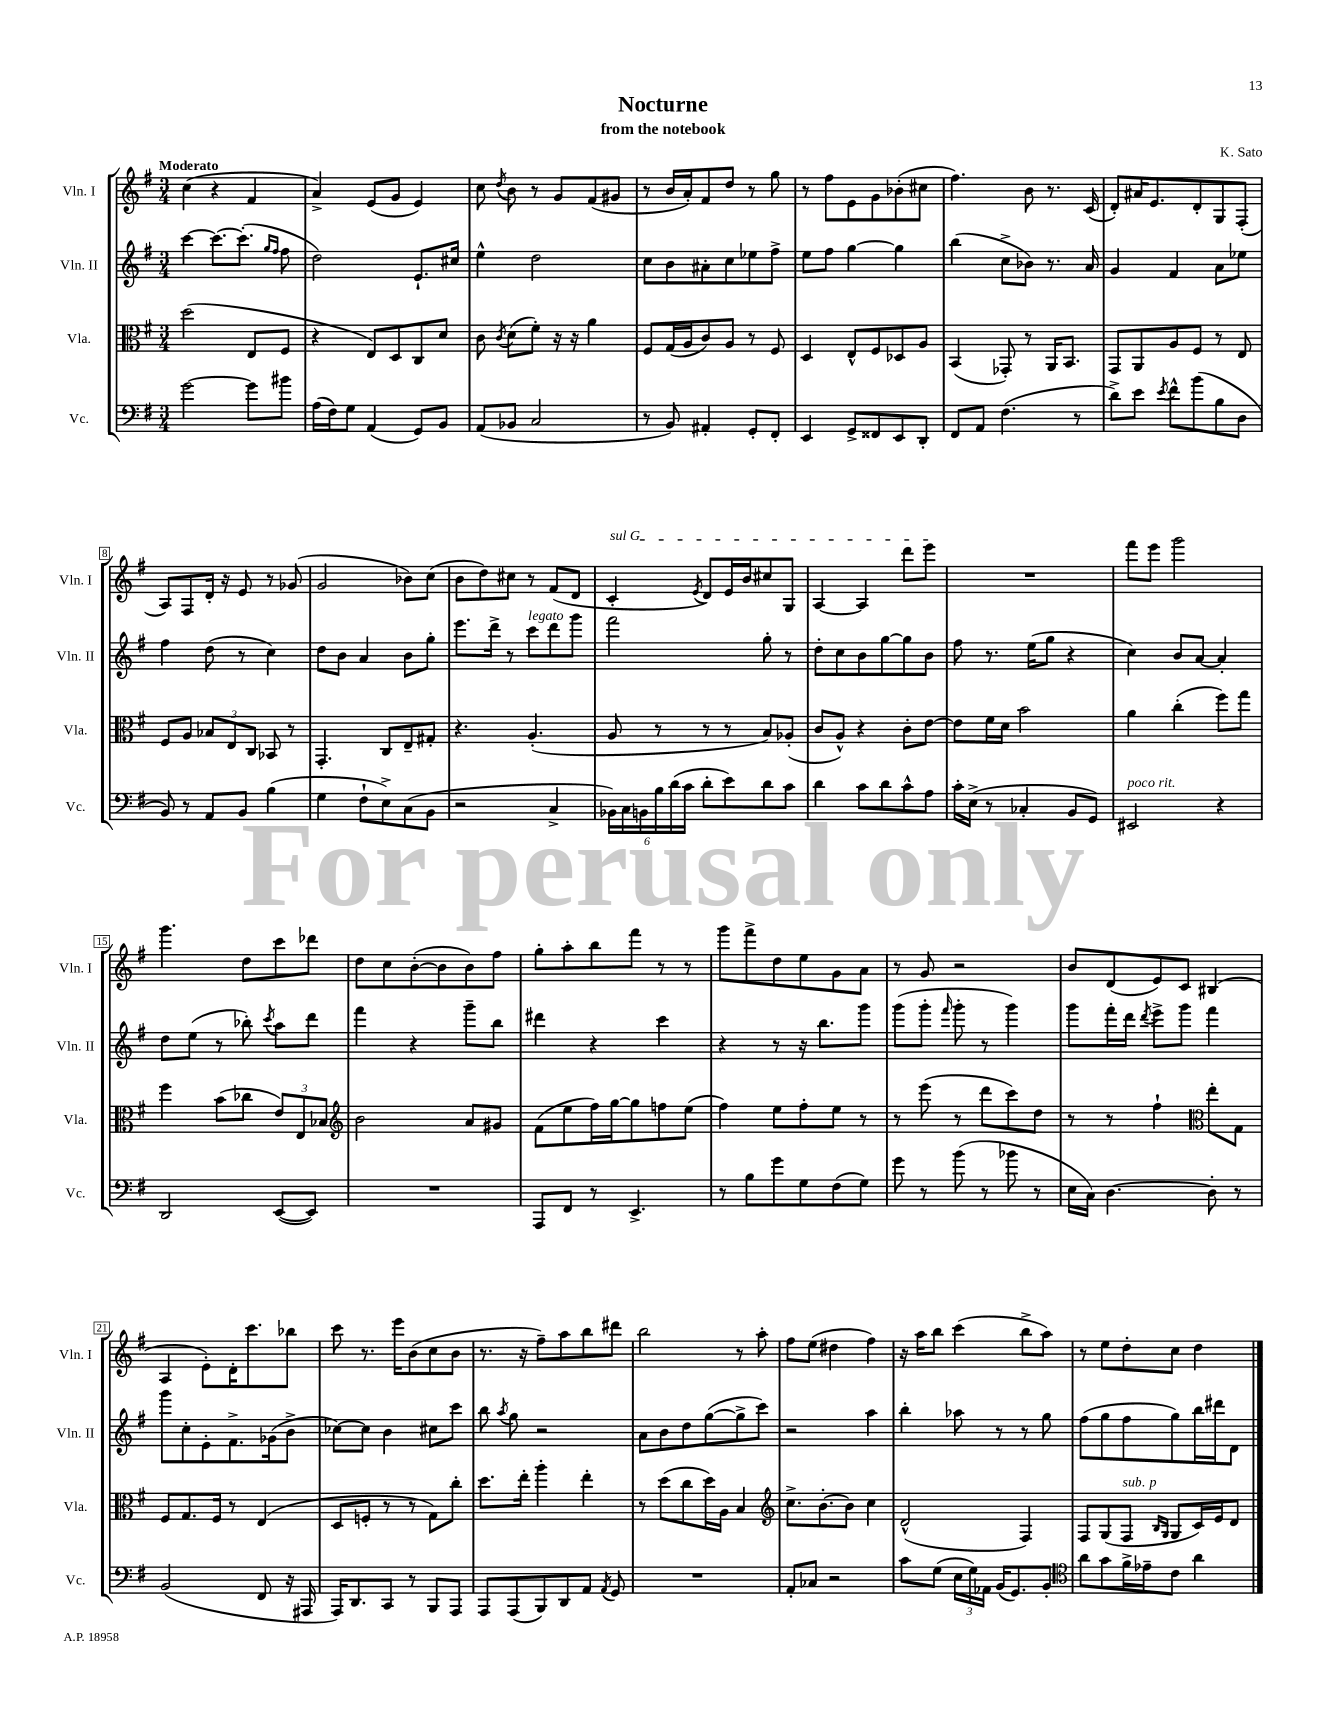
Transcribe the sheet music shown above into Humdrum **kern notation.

**kern	**kern	**kern	**kern
*part4	*part3	*part2	*part1
*staff4	*staff3	*staff2	*staff1
*I"Vc.	*I"Vla.	*I"Vln. II	*I"Vln. I
*I'Vc.	*I'Vla.	*I'Vln. II	*I'Vln. I
*clefF4	*clefC3	*clefG2	*clefG2
*k[f#]	*k[f#]	*k[f#]	*k[f#]
*M3/4	*M3/4	*M3/4	*M3/4
=1	=1	=1	=1
!	!	!	!LO:TX:a:B:t=Moderato
[2g\	(2dd\	[4ccc\	(4cc\
.	.	8.ccc\L_	4r
.	.	(8.ccc'\J]	.
8g\L]	8E/L	.	4f#/
.	.	16qqgg/LL	.
.	.	16qqff#/JJ	.
8b#X\J	8F#/J	8ff#\	.
=2	=2	=2	=2
(16A\LL	4r	2dd\)	4a^/)
16F#\J)	.	.	.
8G\J	.	.	.
(4AA/	8E/L)	.	(8e/L
.	8D/	.	8g/J
8GG/L)	8C/	8.e`/L	4e/)
8BB/J	8d/J	.	.
.	.	16cc#X/Jk	.
=3	=3	=3	=3
(8AA/L	8c\	4ee^^\	8cc\
.	8qc/	.	8qdd/
8BB-X/J	(8d\L	.	8b\
2C/	8f#'\J)	2dd\	8r
.	16r	.	8g/L
.	16r	.	.
.	4a\	.	(8f#/
.	.	.	8g#X/J
=4	=4	=4	=4
8r	8F#/L	8cc\L	8r
8BB/)	(16G/L	8b\	16b/LL
.	16A/J	.	16a'/J)
4AA#X'/	8c/)	8a#X'\	8f#/
.	8A/J	8cc\	8dd/J
8GG'/L	8r	8ee-X\	8r
8FF#'/J	8F#/	8ff#^\J	8gg\
=5	=5	=5	=5
4EE/	4D/	8ee\L	8r
.	.	8ff#\J	8ff#\L
8GG^/L	8E^^/L	[4gg\	8e\
8FF##X/	8F#/	.	8g\
8EE/	8D-X/	4gg\]	(8b-X'\
8DD'/J	8A/J	.	8cc#X\J
=6	=6	=6	=6
8FF#/L	(4BB/	(4bb\	4.ff#\)
8AA/J	.	.	.
(4.F#\	8GG-X'/)	8cc^\L	.
.	8r	8b-X\J)	8b\
.	16AA/KL	8.r	8.r
.	8.BB/J	.	.
8r	.	.	.
.	.	16a/	(16c/
=7	=7	=7	=7
8d^\L)	8GG/L	4g/	8d'/L)
8e\J	8AA/	.	16a#X/K
.	.	.	8.e/
8qe/	.	.	.
8f#^^\L	8A/	4f#/	.
(8b\	8F#/J	.	8d'/
8B\	8r	8a\L	8G/
8D\J	8E/	8ee-X\J	(8F#'/J
!!LO:LB:g=z
=8	=8	=8	=8
8BB/)	8F#/L	4ff#\	8A/L)
8r	8A/J	.	8F#/
8AA/L	12B-X/L	(8dd\	16d'/Jk
.	.	.	16r
.	12E/	.	.
8BB/J	.	8r	8e/
.	12C/J	.	.
(4B\	8BB-X/	4cc\)	8r
.	8r	.	(8g-X/
=9	=9	=9	=9
4G\	4.GG'/	8dd\L	2g/
.	.	8b\J	.
8F#`\L	.	4a/	.
8E^\)	8C/L	.	.
(8C\	8E~/	8b\L	8b-X\L)
8BB\J	8G#X'/J	8gg'\J	(8cc\J
=10	=10	=10	=10
2r	4.r	8.eee\L	8b\L
.	.	.	8dd\)
.	.	16ddd^\Jk	.
.	.	8r	8cc#X\J
!	!	!LO:TX:a:i:t=legato	!
.	(4.A'/	8ccc\L	8r
4C^/	.	8ddd\	(8f#/L
.	.	8ggg\J	8d/J
=11	=11	=11	=11
!	!	!	!LO:TX:a:i:t=sul G
24BB-X\LL)	8A/	2fff#\	4c'/
24C\	.	.	.
24BBn\	.	.	.
24B\	8r	.	.
(24d\	.	.	.
24c\JJ	.	.	.
.	.	.	8qe/
8d'\L	8r	.	8d/L)
8e\)	8r	.	16e/L
.	.	.	16b/J
8d\	8B/L)	8gg'\	8cc#X/
8c\J	(8A-X'/J	8r	8G/J
=12	=12	=12	=12
4d\	8c/L	8dd'\L	[4A/
.	8A^^/J)	8cc\	.
8c\L	4r	8b\	4A/]
8d\	.	[8gg\	.
8c^^\	8c'\L	8gg\]	8ddd\L
8A\J	[8e\J	8b\J	8eee\J
=13	=13	=13	=13
16c'\LL	8e\L]	8ff#\	2.r
(16E^\JJ	.	.	.
8r	16f#\L	8.r	.
.	16d\JJ	.	.
4C-X'/	2b\	.	.
.	.	(16ee\KL	.
.	.	8gg\J	.
8BB/L	.	4r	.
8GG/J)	.	.	.
=14	=14	=14	=14
!LO:TX:a:i:t=poco rit.	!	!	!
2EE#X/	4a\	4cc\)	8fff#\L
.	.	.	8eee\J
.	(4cc'\	8b/L	2ggg\
.	.	[8a/J	.
4r	8ff#\L)	4a'/]	.
.	8gg\J	.	.
!!LO:LB:g=z
=15	=15	=15	=15
2DD/	4ff#\	8dd\L	4.ggg\
.	.	(8ee\J	.
.	(8b\L	8r	.
.	8cc-X\J	8bb-X'\)	8dd\L
.	.	8qccc/	.
([8EE/L	12e/L)	8aa\L	8ccc\
.	12E/	.	.
8EE/J])	.	8ddd\J	8ddd-X\J
.	12B-X/J	.	.
=16	=16	=16	=16
*	*clefG2	*	*
2.r	2b\	4fff#\	8dd\L
.	.	.	8cc\
.	.	4r	([8b'\
.	.	.	8b\]
.	8a/L	8ggg~\L	8b\)
.	8g#X/J	8bb\J	8ff#\J
=17	=17	=17	=17
8AAA/L	(8f#\L	4ddd#X\	8gg'\L
8FF#/J	8ee\	.	8aa'\
8r	16ff#\L)	4r	8bb\
.	[16gg\J	.	.
4.EE^/	8gg\]	.	8fff#\J
.	8ffn\	4ccc\	8r
.	(8ee\J	.	8r
=18	=18	=18	=18
8r	4ff#\)	4r	8ggg\L
8B\L	.	.	8fff#^\
8g\	8ee\L	8r	8dd\
8G\	8ff#'\	16r	8ee\
.	.	8.bb\L	.
(8F#\	8ee\J	.	8g\
8G\J)	8r	8ggg\J	8a\J
=19	=19	=19	=19
8g\	8r	(8ggg\L	8r
8r	(8eee\	8ggg'\J	8g/
.	.	16qqfff#/	.
(8b\	8r	8ggg'\	2r
8r	8ddd\L	8r	.
8b-X\	8ccc\)	4ggg\)	.
8r	8dd\J	.	.
=20	=20	=20	=20
16E\LL	8r	8ggg\L	8b/L
16C\JJ)	.	.	.
[4.D\	8r	16fff#'\L	(8d/
.	.	16ddd\JJ	.
.	.	8qddd/	.
.	4ff#`\	8eee^\L	8e/)
.	.	8ggg\J	8c/J
*	*clefC3	*	*
8D'\]	8ee'\L	4fff#\	(4B#X/
8r	8G\J	.	.
!!LO:LB:g=z
=21	=21	=21	=21
(2BB/	8F#/L	8ggg\L	4A/
.	8.G/	8cc'\	.
.	.	8e'\	8e'\L)
.	16F#/Jk	.	.
.	8r	8.f#^\	16d'\K
.	.	.	8.ccc\
8FF#/	(4E/	.	.
.	.	(16g-X\k	.
16r	.	8b^\J	8bb-X\J
16AAA#X/	.	.	.
=22	=22	=22	=22
16AAA/KL)	8D/L	[8cc-X\L)	8ccc\
8.DD/	.	.	.
.	8Fn'/J	8cc-\J]	8.r
8CC/J	8r	4b\	.
.	.	.	16eee\KL
8r	8r	.	(8b\
8BBB/L	8G\L)	8cc#X\L	8cc\
8AAA/J	8cc'\J	8ccc\J	8b\J
=23	=23	=23	=23
8AAA/L	8.dd\L	8bb\	8.r
.	.	8qaa/	.
(8AAA/	.	8gg\	.
.	16ee'\Jk	.	16r
8BBB/)	4aa'\	2r	8ff#~\L)
8DD/	.	.	8aa\
8AA/J	4ee'\	.	8bb\
8qAA/	.	.	.
8GG/	.	.	8ddd#X\J
=24	=24	=24	=24
2.r	8r	8a\L	2bb\
.	(8dd\L	8b\	.
.	8cc\	8dd\	.
.	16dd\L)	([8gg\	.
.	16A\JJ	.	.
.	4B/	8gg^\]	8r
.	.	8ccc\J)	8aa'\
=25	=25	=25	=25
*	*clefG2	*	*
8AA'/L	8.cc^\L	2r	8ff#\L
8C-X/J	.	.	(8ee\J
.	[8.b'\	.	.
2r	.	.	4dd#X\
.	8b\J]	.	.
.	4cc\	4aa\	4ff#\)
=26	=26	=26	=26
8c\L	(2d^^/	4bb'\	16r
.	.	.	16aa\KL
(8G\J	.	.	8bb\J
24E\LL	.	8aa-X\	(4ccc\
24G\)	.	.	.
24AA-X\JJ	.	.	.
(16BB/KL	.	8r	.
8.GG/)	.	.	.
.	4F#/)	8r	8bb^\L
8BB'/J	.	8gg\	8aa\J)
=27	=27	=27	=27
*clefC4	*	*	*
8a\L	8F#/L	(8ff#\L	8r
8g\	(8G/	8gg\	8ee\L
!	!LO:TX:a:i:t=sub. p	!	!
16f#^\L	8F#/J	8ff#\	8dd'\
16e-X~\J	.	.	.
.	16qqB/LL	.	.
.	16qqG/JJ	.	.
8c\J	8G/L	8gg\)	8cc\J
4a\	16c/L)	16bb\L	4dd\
.	16e/J	16ddd#X\J	.
.	8d/J	8d\J	.
==	==	==	==
*-	*-	*-	*-
